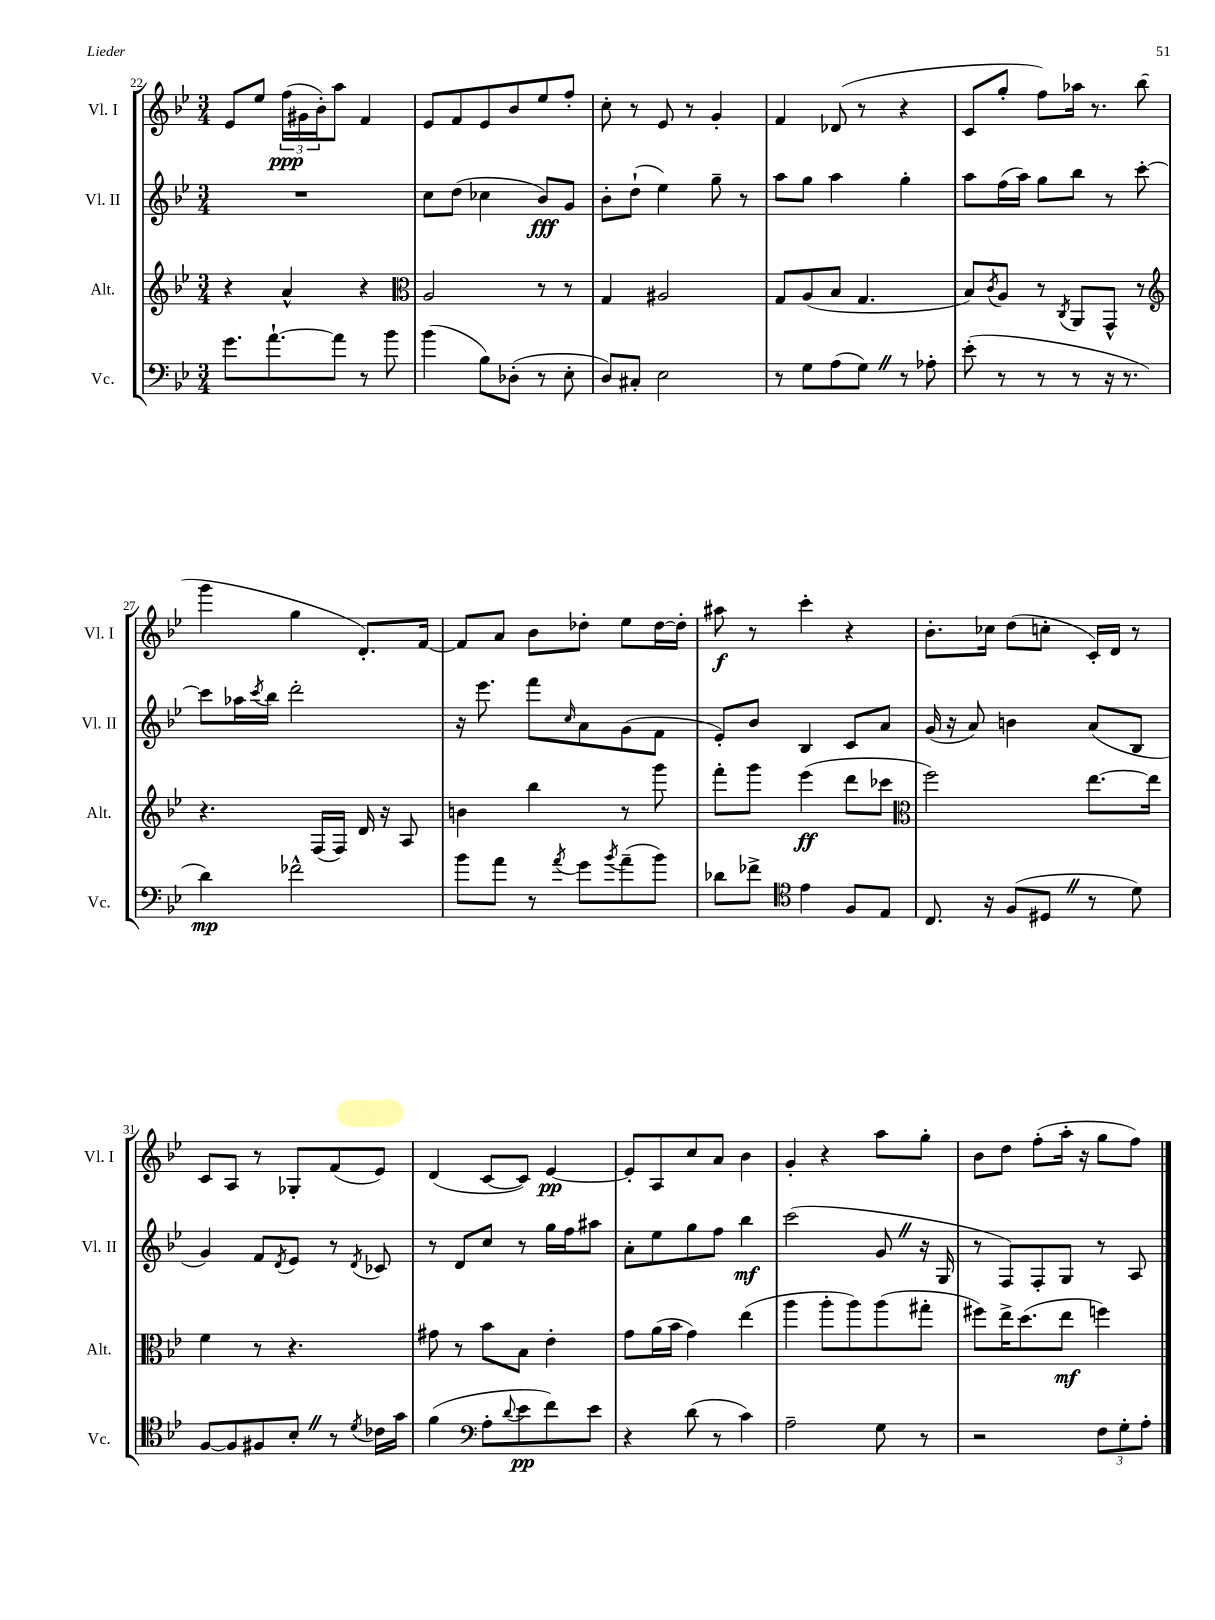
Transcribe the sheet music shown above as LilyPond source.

<<
\new StaffGroup <<
\new Staff = "s0" \with { instrumentName = "Vl. I" shortInstrumentName = "Vl. I" } {
    \clef treble \key bes \major \numericTimeSignature \time 3/4
    ees'8 ees''8 \tuplet 3/2 { f''16\ppp( gis'16 bes'16-.) } a''8 f'4 |
    ees'8 f'8 ees'8 bes'8 ees''8 f''8-. |
    c''8-. r8 ees'8 r8 g'4-. |
    f'4 des'8( r8 r4 |
    c'8 g''8-. f''8) aes''16 r8. bes''8( |
    g'''4 g''4 d'8.-.) f'16~ |
    f'8 a'8 bes'8 des''8-. ees''8 des''16~ des''16-. |
    ais''8\f r8 c'''4-. r4 |
    bes'8.-. ces''16 d''8( c''8-. c'16-.) d'16 r8 |
    c'8 a8 r8 ges8-. f'8( ees'8) |
    d'4( c'8~ c'8) ees'4~\pp |
    ees'8-. a8 c''8 a'8 bes'4 |
    g'4-. r4 a''8 g''8-. |
    bes'8 d''8 f''8-.( a''16-. r16 g''8 f''8) \bar "|." |
}
\new Staff = "s1" \with { instrumentName = "Vl. II" shortInstrumentName = "Vl. II" } {
    \clef treble \key bes \major \numericTimeSignature \time 3/4
    R2. |
    c''8 d''8( ces''4 bes'8\fff) g'8 |
    bes'8-. d''8-!( ees''4) g''8-- r8 |
    a''8 g''8 a''4 g''4-. |
    a''8 f''16( a''16) g''8 bes''8 r8 c'''8~-. |
    c'''8 aes''16 \acciaccatura { c'''8 } bes''16 d'''2-. |
    r16 ees'''8. f'''8 \grace { c''16 } a'8 g'8( f'8 |
    ees'8-.) bes'8 bes4 c'8 a'8 |
    g'16( r16 a'8) b'4 a'8( bes8 |
    g'4) f'8 \acciaccatura { d'8 } ees'8 r8 \acciaccatura { d'8 } ces'8 |
    r8 d'8 c''8 r8 g''16 f''16 ais''8 |
    a'8-. ees''8 g''8 f''8 bes''4\mf |
    c'''2( g'8 \once \override BreathingSign.text = \markup { \musicglyph "scripts.caesura.straight" } \breathe r16 g16 |
    r8 f8) f8-. g8 r8 a8 \bar "|." |
}
\new Staff = "s2" \with { instrumentName = "Alt." shortInstrumentName = "Alt." } {
    \clef treble \key bes \major \numericTimeSignature \time 3/4
    r4 a'4-^ r4 |
    \clef alto a2 r8 r8 |
    g4 ais2 |
    g8 a8( bes8 g4. |
    bes8) \acciaccatura { c'8 } a8 r8 \acciaccatura { c8 } a,8 g,8-^ r8 |
    \clef treble r4. f16( f16) d'16 r16 a8 |
    b'4 bes''4 r8 g'''8 |
    f'''8-. g'''8 ees'''4\ff( d'''8 ces'''8 |
    \clef alto f''2) ees''8.~ ees''16 |
    f'4 r8 r4. |
    gis'8 r8 bes'8 bes8 ees'4-. |
    g'8 a'16( bes'16 g'4) ees''4( |
    a''4 a''8-. a''8) a''8( gis''8-. |
    fis''8) ees''16-> d''8.( ees''8\mf f''4) \bar "|." |
}
\new Staff = "s3" \with { instrumentName = "Vc." shortInstrumentName = "Vc." } {
    \clef bass \key bes \major \numericTimeSignature \time 3/4
    g'8. a'8.~-! a'8 r8 bes'8 |
    bes'4( bes8) des8-.( r8 ees8-. |
    d8) cis8-. ees2 |
    r8 g8 a8( g8) \once \override BreathingSign.text = \markup { \musicglyph "scripts.caesura.straight" } \breathe r8 aes8-. |
    ees'8-.( r8 r8 r8 r16 r8. |
    d'4\mp) fes'2-^ |
    bes'8 a'8 r8 \acciaccatura { a'8 } g'8 \acciaccatura { bes'8 } a'8--( bes'8) |
    des'8 fes'8-> \clef tenor ees'4 f8 ees8 |
    c8. r16 f8( dis8 \once \override BreathingSign.text = \markup { \musicglyph "scripts.caesura.straight" } \breathe r8 d'8) |
    f8~ f8 fis8 bes8-. \once \override BreathingSign.text = \markup { \musicglyph "scripts.caesura.straight" } \breathe r8 \acciaccatura { d'8 } ces'16 g'16 |
    f'4( \clef bass a8-. \appoggiatura { d'8 } ees'8\pp f'8) ees'8 |
    r4 d'8( r8 c'4) |
    a2-- g8 r8 |
    r2 \tuplet 3/2 { f8 g8-. a8-. } \bar "|." |
}
>>
>>
\layout { \context { \Score currentBarNumber = #22 } }
